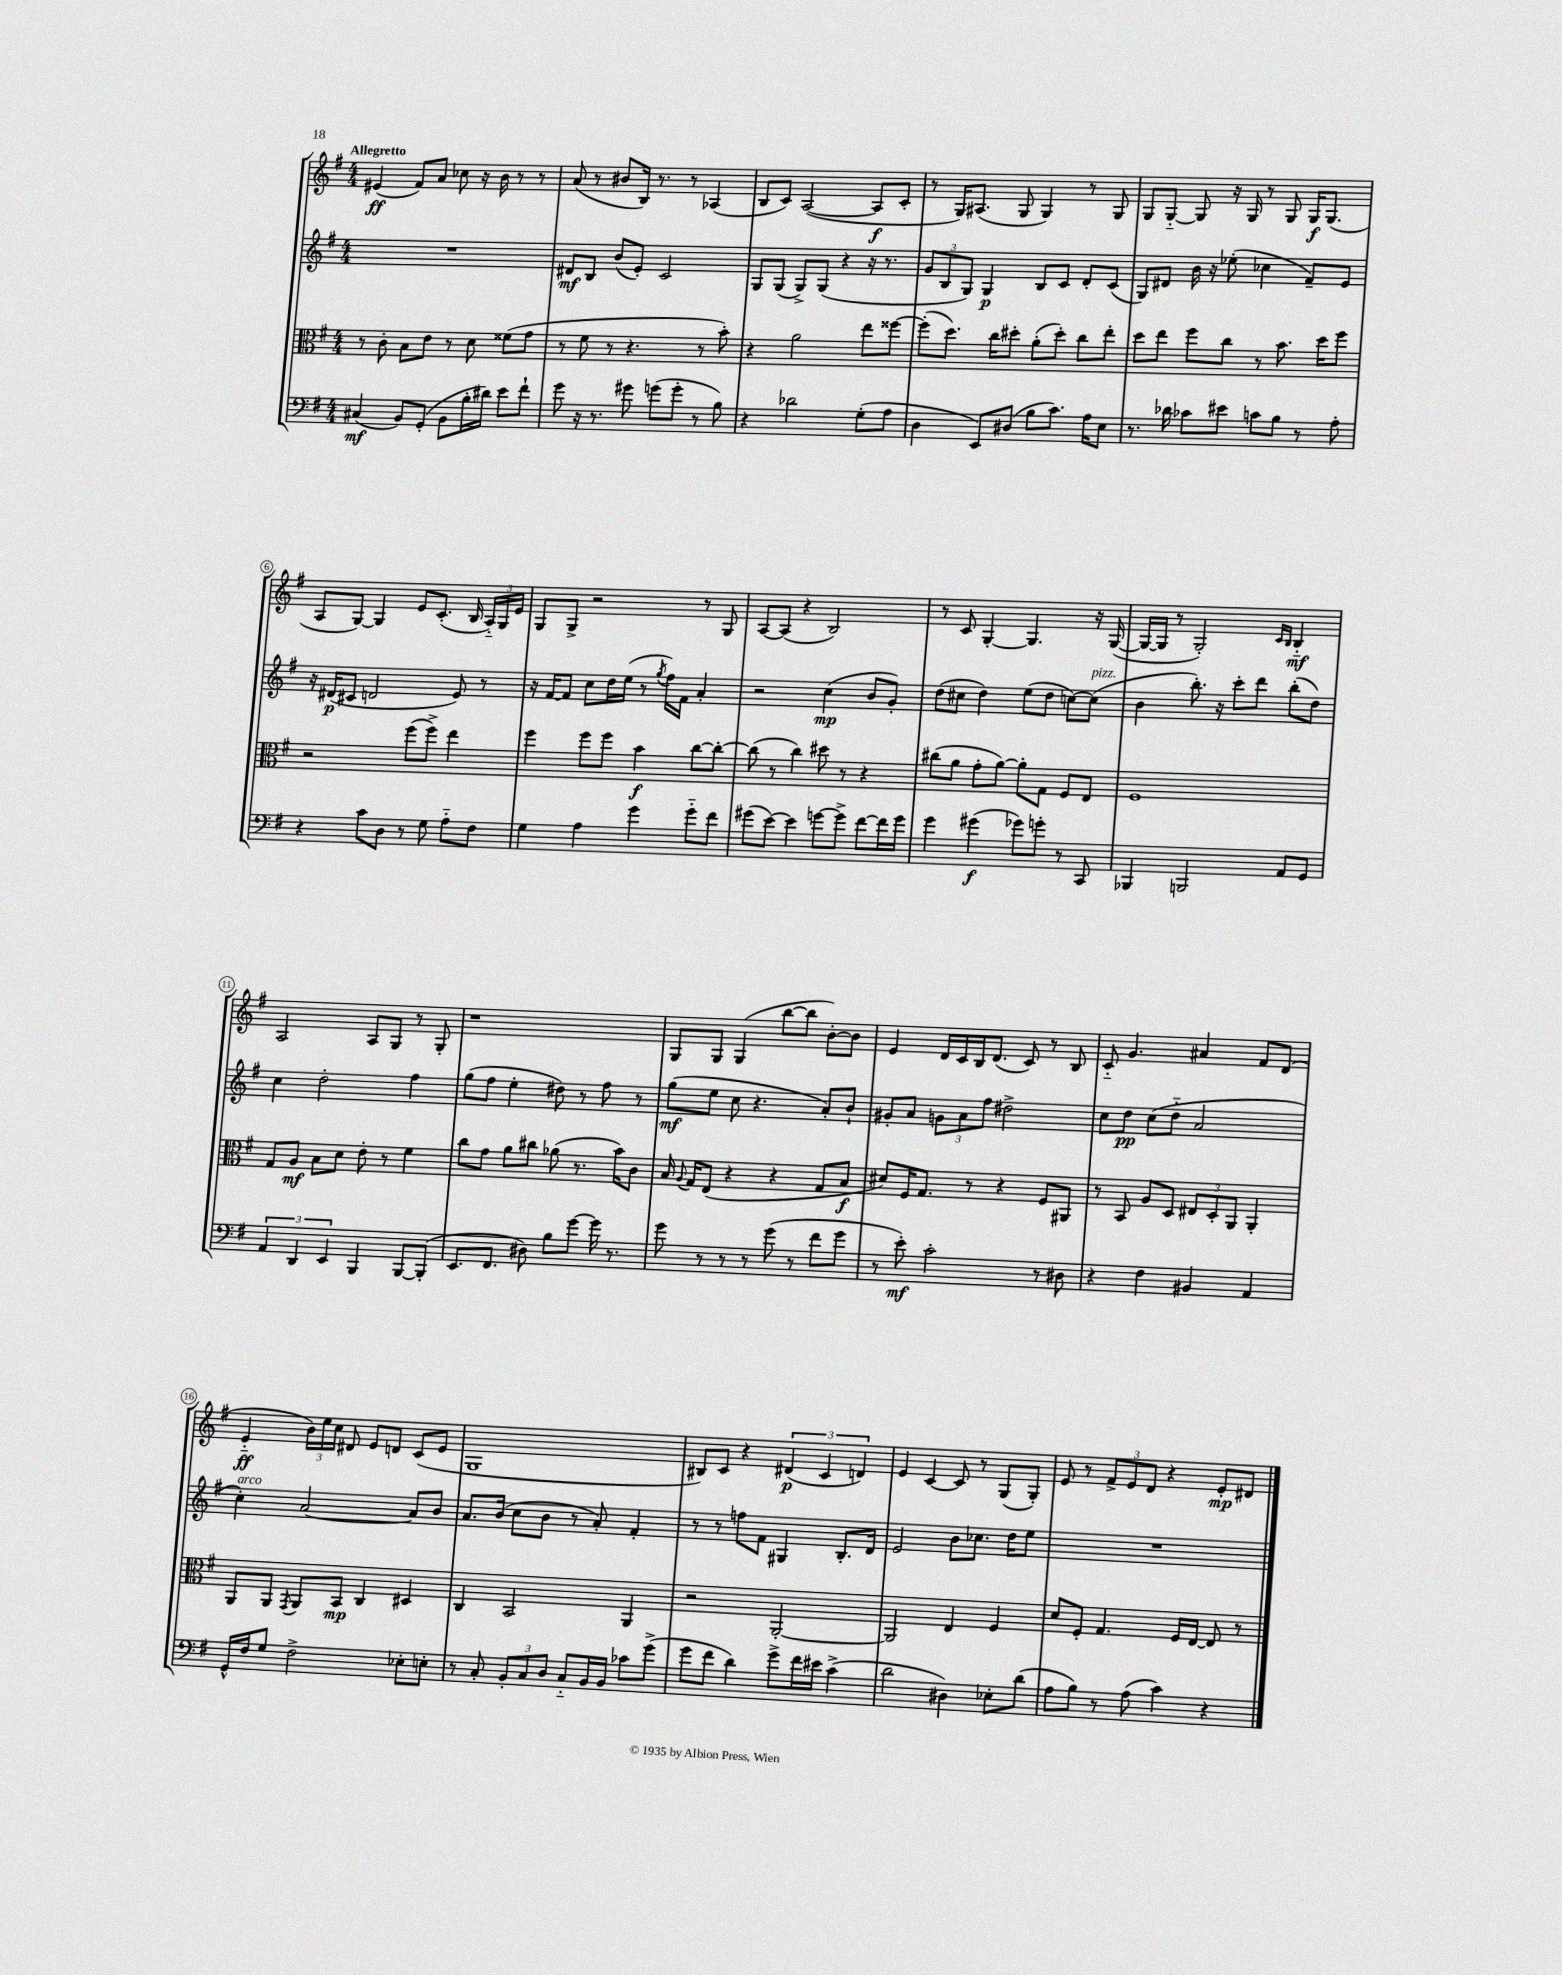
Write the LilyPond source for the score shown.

<<
\new StaffGroup <<
\new Staff = "s0" {
    \clef treble \key g \major \numericTimeSignature \time 4/4 \tempo "Allegretto"
    \autoBeamOff eis'4\ff( fis'8[) a'8] ces''8 r16 b'16 r8 r8 |
    a'8( r8 bis'8[ b16]) r8. r8 aes4( |
    b8[ c'8]) a2~( a8[\f c'8]-. |
    r8 g16[) ais8.]( g8 g4) r8 g8 |
    g8[ g8]~-_ g8 r16 g16 r8 g8 g16[\f g8.]( |
    a8[ g8]~) g4 e'8[ c'8.]-.( b16 \tuplet 3/2 { a16[-_) g16 e'16] } |
    g8[ g8]-> r2 r8 g8 |
    a8[~ a8]( r4 b2) |
    r8 c'8 g4~-. g4. r16 g16~( |
    g16[~ g16] r8 g2-.) \grace { c'16[ b16] } b4-_\mf |
    a2 a8[ g8] r8 g8-. |
    r1 |
    g8[ g8] g4( b''8[~ b''8] b'8[~-.) b'8] |
    e'4 d'16[ c'16 b16 d'8.]( c'8) r8 b8 |
    c'8-_ g'4. ais'4 fis'8[ d'8]( |
    e'4-_\ff \tuplet 3/2 { b'16[) e''16 c''16] } dis'8 e'8[ d'8] c'8[( e'8] |
    g1 |
    bis8[) c'8] r4 \tuplet 3/2 { dis'4\p( c'4 d'4) } |
    e'4 c'4~ c'8 r8 g8[( g8]-.) |
    e'8 r8 \tuplet 3/2 { fis'8[-> e'8 d'8] } r4 e'8[-.\mp dis'8] \bar "|." |
}
\new Staff = "s1" {
    \clef treble \key g \major \numericTimeSignature \time 4/4
    \autoBeamOff R1 |
    dis'8[\mf b8] b'8[( e'8]-.) c'2 |
    g8[ g8]( g8[->) g8]( r4 r16 r8. |
    \tuplet 3/2 { g'8[ b8 g8]) } g4\p b8[ c'8] d'8[-. c'8]( |
    g8[) dis'8] b'16 r16 ees''8-.( ces''4 fis'8[--) e'8] |
    r16 dis'16[\p( cis'8] d'2 e'8) r8 |
    r16 fis'16[~ fis'8] c''8[ d''16 e''16]( r8 \acciaccatura { g''8 } fis''16[) fis'16] a'4-. |
    r2 c''4\mp( b'8[ g'8]-.) |
    d''8[( cis''8] d''4) e''8[( d''8] c''8[~) c''8]^\markup { \italic "pizz." }( |
    b'4 b''8.-.) r16 c'''8[-. d'''8] b''8[-.( d''8]) |
    c''4 d''2-. fis''4 |
    g''8[( fis''8] e''4-. dis''8) r8 fis''8 r8 |
    g''8[\mf( e''8] c''8 r4. a'8[-.) b'8]-! |
    gis'8[-. a'8] \tuplet 3/2 { g'8[ a'8 fis''8] } dis''2-> |
    c''8[ d''8]\pp c''8[( d''8]-_ a'2 |
    c''4-.^\markup { \italic "arco" }) a'2~ a'8[ b'8] |
    a'8.[ b'16]( c''8[ b'8] r8 a'8-.) fis'4-. |
    r8 r8 f''8[ fis'8] gis4 b8.[-. d'16] |
    e'2 b'8[ ces''8.] d''16[ e''8] |
    R1 \bar "|." |
}
\new Staff = "s2" {
    \clef alto \key g \major \numericTimeSignature \time 4/4
    \autoBeamOff r8 c'8-. b8[ e'8] r8 d'8 fisis'8[( g'8] |
    r8 fis'8 r8 r4. r8 b'8-.) |
    r4 a'2 e''8[ fisis''8]~ |
    fisis''8[-.( d''8.]) c''16[ dis''8]-. a'8[-.( dis''8]-.) c''8[ e''8]-. |
    d''8[ e''8] fis''8[ c''8] r8 b'8. d''16[ fis''8] |
    r2 fis''8[( fis''8]->) e''4 |
    fis''4 fis''8[ fis''8] b'4\f c''8[~ c''8]~-. |
    c''8( r8 c''4) dis''8 r8 r4 |
    cis''8[( a'8] g'8[-. a'8]~) a'8[-. g8] fis8[ e8] |
    fis1 |
    g8[ a8]\mf b8[ d'8] e'8-. r8 fis'4 |
    c''8[ g'8] a'8[ cis''8] aes'8( r8. b'16[) c'8] |
    b16 \appoggiatura { a8 } g16[ e8]( r4 r4 g8[ b8]\f |
    dis'8[) fis16 g8.] r8 r4 fis8[ ais,8] |
    r8 b,8 a8[ d8] \tuplet 3/2 { eis8[ d8-. a,8] } a,4-. |
    a,8[ a,8] \acciaccatura { g,8 } a,8[ b,8]\mp c4 dis4 |
    c4 b,2 a,4 |
    r2 a,2~-. |
    a,2 e4 fis4 |
    d'8[ fis8]-. g4. fis16[ e16]~ e8 r8 \bar "|." |
}
\new Staff = "s3" {
    \clef bass \key g \major \numericTimeSignature \time 4/4
    \autoBeamOff cis4\mf( b,8[) g,8]-.( b,8[ b16-. dis'16]) e'8[ fis'8]-! |
    g'8 r16 r8. gis'8 g'8[( g'8]-. r8 b8) |
    r4 des'2 g8[-.( a8] |
    d4 e,8[) dis8]( b8[ c'8.]) a16[ e8] |
    r8. des'16 ces'8[ eis'8] c'8[ b8] r8 a8-. |
    r4 c'8[ d8] r8 g8 a8[-_ fis8] |
    g4 a4 g'4 g'8[-_ fis'8] |
    gis'8[( e'8]~) e'4 g'8[~ g'8]-> fis'8[~ fis'16 g'16] |
    g'4 gis'4\f( ges'8[) g'8]-. r8 c,8 |
    bes,,4 b,,2 a,8[ g,8] |
    \tuplet 3/2 { a,4 d,4 e,4 } b,,4 b,,8[~ b,,8]-.( |
    e,8.[ fis,8.] dis8) b8[ g'8]~ g'16 r8. |
    g'8 r8 r8 r8 g'8( r8 fis'8[ g'8] |
    r8 e'8-.\mf) c'2-. r8 dis8 |
    r4 fis4 bis,4 a,4 |
    g,16[-^ fis16 g8] fis2-> ees8[-. e8]-. |
    r8 c8-. \tuplet 3/2 { b,8[-. c8 d8] } c8[-_ b,16 b,16] ces'8[ g'8]->( |
    g'8[ fis'8] d'4) g'8[-> fis'16 eis'16] c'4->( |
    d'2 dis4) ees8[-. d'8]( |
    a8[ b8]) r8 a8( c'4) r4 \bar "|." |
}
>>
>>
\layout { \context { \Score \override BarNumber.stencil = #(make-stencil-circler 0.1 0.3 ly:text-interface::print) } }
